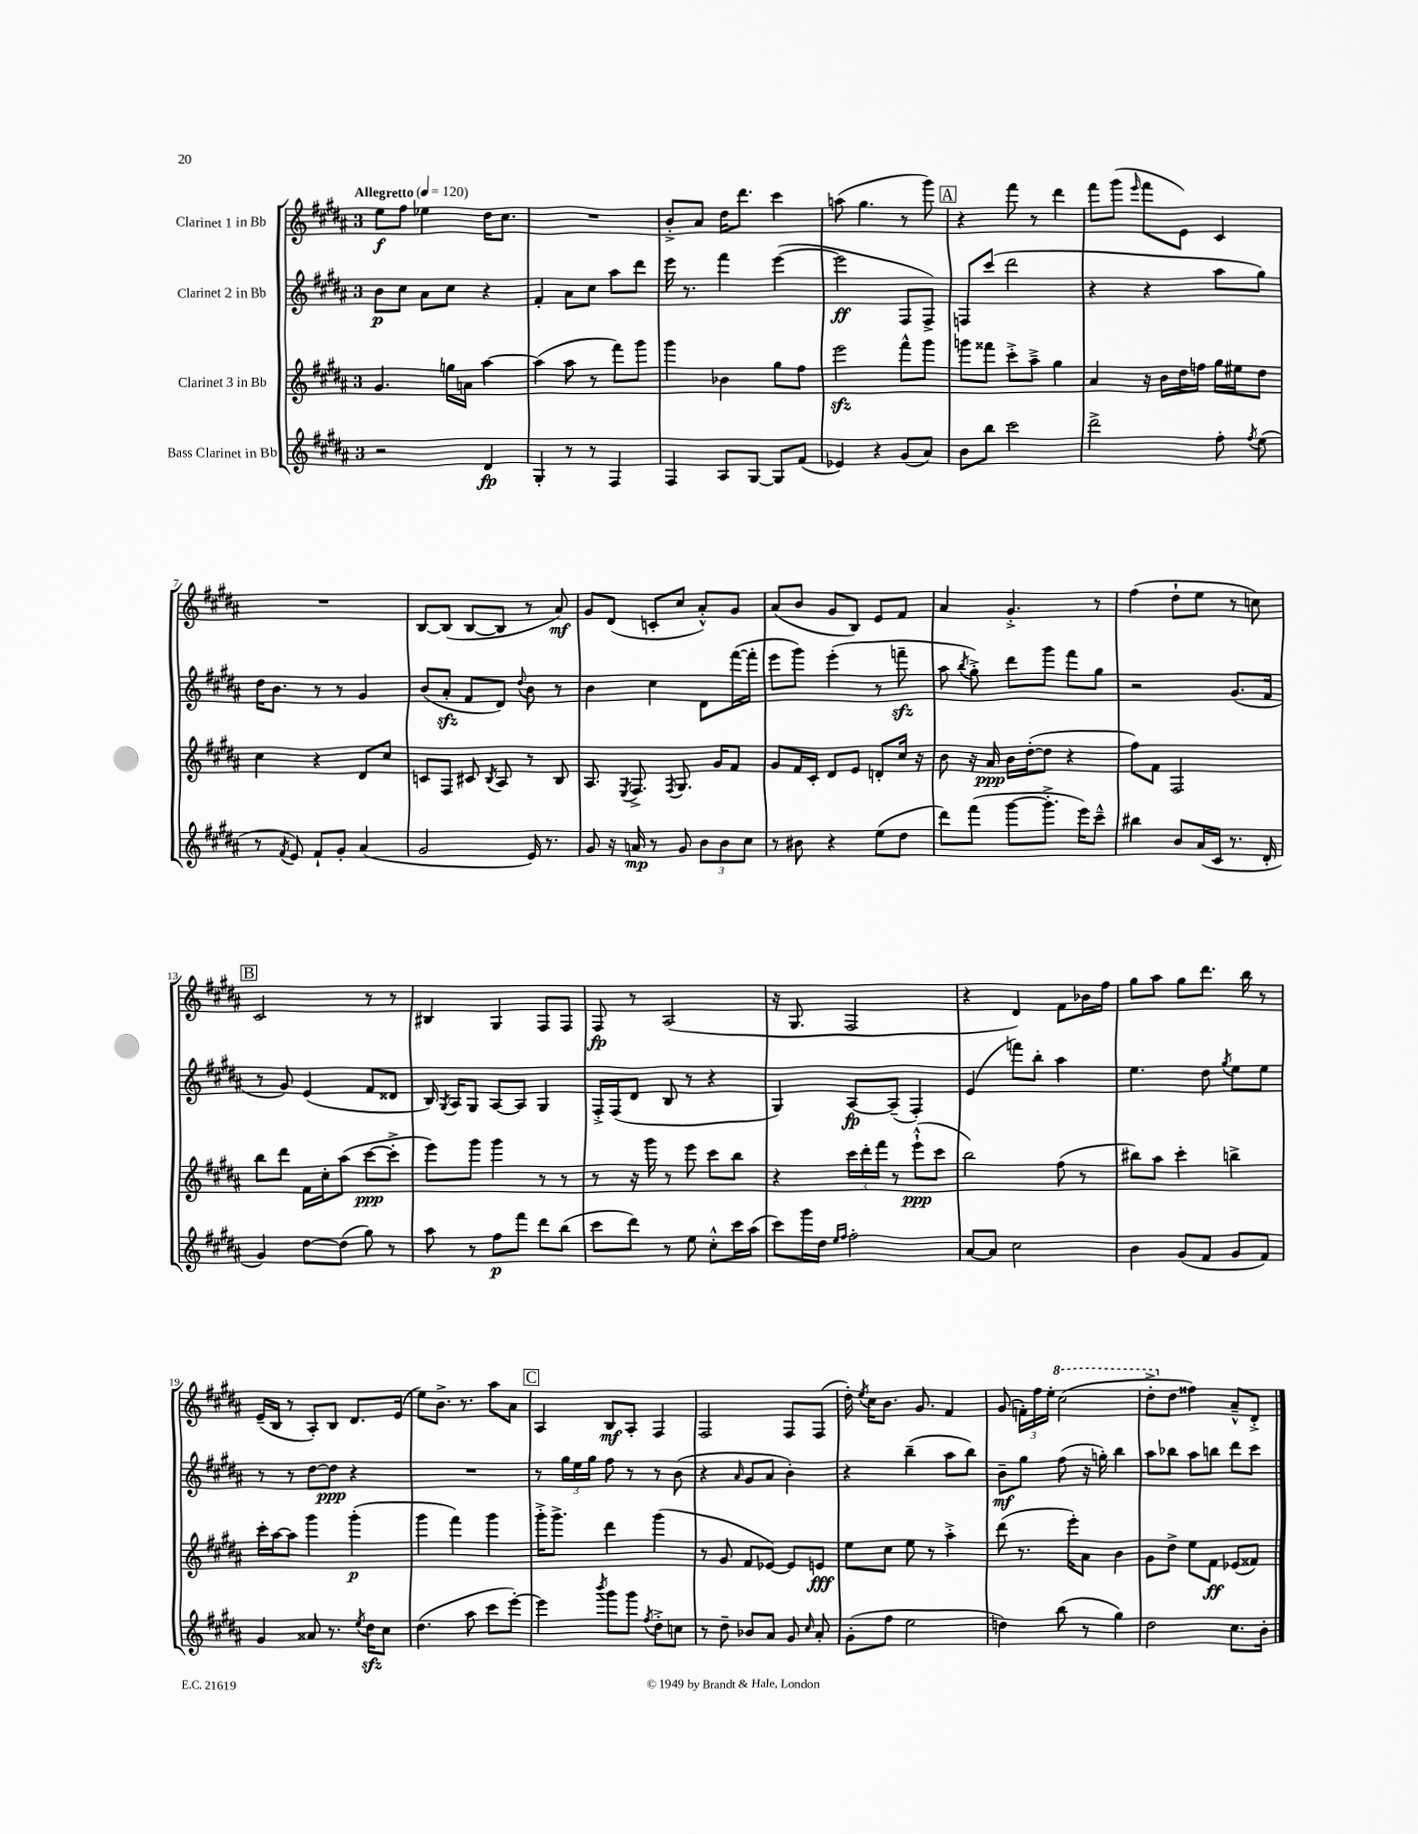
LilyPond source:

<<
\new StaffGroup <<
\new Staff = "s0" \with { instrumentName = "Clarinet 1 in Bb" } {
    \clef treble \key b \major \once \override Staff.TimeSignature.style = #'single-digit \time 3/4 \tempo "Allegretto" 4 = 120
    \autoBeamOff e''8[\f fis''8] ees''4 dis''16[ cis''8.] |
    R2. |
    b'8[-.-> ais'8] dis''16[ dis'''8.] cis'''4 |
    a''8( gis''4. r8 gis'''8) |
    \mark \markup { \box "A" } r4 fis'''8 r8 dis'''4 |
    fis'''8[ gis'''8]( \grace { e'''16 } fis'''8[ e'8]) cis'4 |
    R2. |
    b8[~ b8]( b8[~ b8] r8 ais'8\mf) |
    gis'8[ dis'8]( c'8[-. cis''8] ais'8[-.-^) gis'8] |
    ais'8[( b'8] gis'8[ b8]) e'8[ fis'8] |
    ais'4 gis'4.-.-> r8 |
    fis''4( dis''8[-! e''8] r8 c''8) |
    \mark \markup { \box "B" } cis'2 r8 r8 |
    bis4 gis4 fis8[ fis8] |
    fis8\fp r8 ais2( |
    r16 gis8. fis2 |
    r4 dis'4) fis'8[ bes'16 fis''16] |
    gis''8[ ais''8] gis''8[ dis'''8.] b''16 r8 |
    e'16[--( b16] r8 ais8[-.) b8] dis'8.[ e'16]( |
    e''8[) b'8.]-> r8. ais''8[ ais'8] |
    \mark \markup { \box "C" } ais4 b8[\mf ais8]-. fis4 |
    fis2 fis8[ fis8]( |
    dis''16-.) \acciaccatura { e''8 } cis''16[ b'8.] gis'8. fis'4 |
    gis'8( \tuplet 3/2 { f'16[-.) fis''16 e''16]-. } \ottava #1 cis'''2( |
    dis'''8[-.-> \ottava #0 dis''8] fisis''4) ais'8[---^ dis'8]-.-> \bar "|." |
}
\new Staff = "s1" \with { instrumentName = "Clarinet 2 in Bb" } {
    \clef treble \key b \major \once \override Staff.TimeSignature.style = #'single-digit \time 3/4
    \autoBeamOff b'8[\p cis''8] ais'8[ cis''8] r4 |
    fis'4-. ais'8[ cis''8] ais''8[ dis'''8] |
    e'''16 r8. fis'''4 e'''4~( |
    e'''2\ff fis8[ fis8]->) |
    \mark \markup { \box "A" } f8[ cis'''8]( dis'''2 |
    r4 r4 ais''8[ gis''8]) |
    dis''16[ b'8.] r8 r8 gis'4 |
    b'8[( ais'8]-.\sfz fis'8[ dis'8]) \appoggiatura { dis''8 } b'8 r8 |
    b'4 cis''4 dis'8[ fis'''16~( fis'''16]-. |
    e'''8[ gis'''8]) e'''4-.( r8 f'''8--\sfz |
    ais''8 \acciaccatura { b''8 } gis''8-.->) dis'''8[ gis'''8] fis'''8[ gis''8] |
    r2 gis'8.[( fis'16] |
    \mark \markup { \box "B" } r8 gis'8) e'4( fis'8[ disis'8] |
    b16) \acciaccatura { gis8 } ais16[ gis8] ais8[~ ais8] gis4 |
    fis16[-.-> fis16( dis'8] b8 r8 r4 |
    gis4) ais8[~\fp ais8]--( fis4-.) |
    e'4( f'''8[) b''8]-. ais''4 |
    e''4. dis''8 \acciaccatura { gis''8 } e''8[ e''8] |
    r8 r8 dis''8[~ dis''8]\ppp r4 |
    R2. |
    \mark \markup { \box "C" } r8 \tuplet 3/2 { gis''16[ e''16 gis''16] } fis''8 r8 r8 b'8( |
    r4 \grace { ais'16 } gis'8[ ais'8] b'4-.) |
    r4 b''4--( ais''8[ b''8]) |
    b'8[--\mf gis''8] fis''8( r16 g''16-.) b''4 |
    ais''8[ bes''8] ais''8[ b''8] dis'''8[ cis'''8] \bar "|." |
}
\new Staff = "s2" \with { instrumentName = "Clarinet 3 in Bb" } {
    \clef treble \key b \major \once \override Staff.TimeSignature.style = #'single-digit \time 3/4
    \autoBeamOff gis'4. g''16[ a'16] ais''4~ |
    ais''4( ais''8 r8 fis'''8[) gis'''8] |
    gis'''4 bes'4 gis''8[ fis''8] |
    e'''2\sfz fis'''8[-^ gis'''8] |
    \mark \markup { \box "A" } g'''8[ fisis'''8] cis'''8[-.-> ais''8]---> gis''4 |
    ais'4 r16 b'16[ dis''16 f''16] gis''16[ eis''16 dis''8] |
    cis''4 r4 dis'8[ cis''8] |
    c'8[ fis8] cis'8 \acciaccatura { b8 } ais8 r8 b8 |
    ais8. \acciaccatura { e8 } fis8.-> \acciaccatura { fis8 } gis8. gis'16[ fis'8] |
    gis'8[ fis'16 cis'16]-. dis'8[ e'8] d'8[-. cis''16] r16 |
    b'8 r16 ais'16\ppp b'16[ dis''16~-.( dis''8] r4 |
    fis''8[) fis'8] fis2 |
    \mark \markup { \box "B" } b''8[ dis'''8] fis'16[ cis''16-. ais''8]( cis'''8[~\ppp cis'''8]-.-> |
    e'''8[) gis'''8] gis'''4 r8 r8 |
    r8 r16 gis'''16 r8 e'''8 cis'''8[ b''8] |
    r4 \tuplet 3/2 { cis'''16[ dis'''16-. fis'''16] } r8 e'''8[-!-^\ppp( cis'''8] |
    b''2) fis''8( r8 |
    bis''8[) ais''8] cis'''4-. b''4-> |
    cis'''16[-. ais''16~ ais''8] gis'''4 gis'''4-.\p( |
    gis'''4 fis'''4) gis'''4 |
    \mark \markup { \box "C" } gis'''16[-.-> gis'''8.]-> dis'''4 gis'''4( |
    r8 gis'8 fis'8[ ees'8]~) ees'8[ e'8]\fff |
    e''8[ cis''8] e''8 r8 ais''4-.-> |
    dis'''8( r8. e'''16[-.) ais'8] b'4 |
    gis'8[ dis''8]-> e''8[ fis'8]\ff ees'8[( fisis'8]) \bar "|." |
}
\new Staff = "s3" \with { instrumentName = "Bass Clarinet in Bb" } {
    \clef treble \key b \major \once \override Staff.TimeSignature.style = #'single-digit \time 3/4
    \autoBeamOff r2 dis'4\fp |
    gis4-. r8 r8 fis4 |
    fis4 ais8[ gis8]~ gis8[ fis'8]( |
    ees'4) r4 gis'8[( ais'8]) |
    \mark \markup { \box "A" } b'8[ b''8] cis'''2 |
    dis'''2-> fis''8-. \acciaccatura { fis''8 } e''8( |
    r8 \acciaccatura { fis'8 } e'8) fis'8[-! gis'8]-. ais'4( |
    gis'2 e'16) r8. |
    gis'8 r16 a'16\mp r8 gis'8 \tuplet 3/2 { b'8[ b'8 cis''8] } |
    r8 bis'8 r4 e''8[( dis''8] |
    dis'''8[) fis'''8]( gis'''8[~ gis'''8.]-.-> e'''16[) cis'''8]---^ |
    bis''4 b'8[ ais'16( cis'16] r8. dis'16-. |
    \mark \markup { \box "B" } gis'4) dis''8[~ dis''8]( gis''8) r8 |
    ais''8 r8 fis''8[\p fis'''8] dis'''8[ b''8]( |
    cis'''8[ dis'''8]) r8 e''8 cis''8[-.-^ cis'''16 ais''16]( |
    cis'''8[) gis'''16 dis''16] \grace { e''16[ fis''16] } fis''2-. |
    ais'8[~ ais'8] cis''2 |
    b'4 gis'8[( fis'8] gis'8[ fis'8]) |
    gis'4 aisis'8 r8. \acciaccatura { e''8 } dis''16[\sfz cis''8] |
    dis''4.( ais''8 cis'''8[ e'''8]~-.) |
    \mark \markup { \box "C" } e'''4 \acciaccatura { b'''8 } gis'''8[ gis'''8] \acciaccatura { fis''8 } dis''8[-.-> c''8] |
    r8 dis''8-- bes'8[ ais'8] gis'8 \grace { cis''16 } ais'8-. |
    gis'8[-.( fis''8] e''2 |
    d''4) b''8( r8 gis''4) |
    dis''2 cis''8.[ b'16]-. \bar "|." |
}
>>
>>
